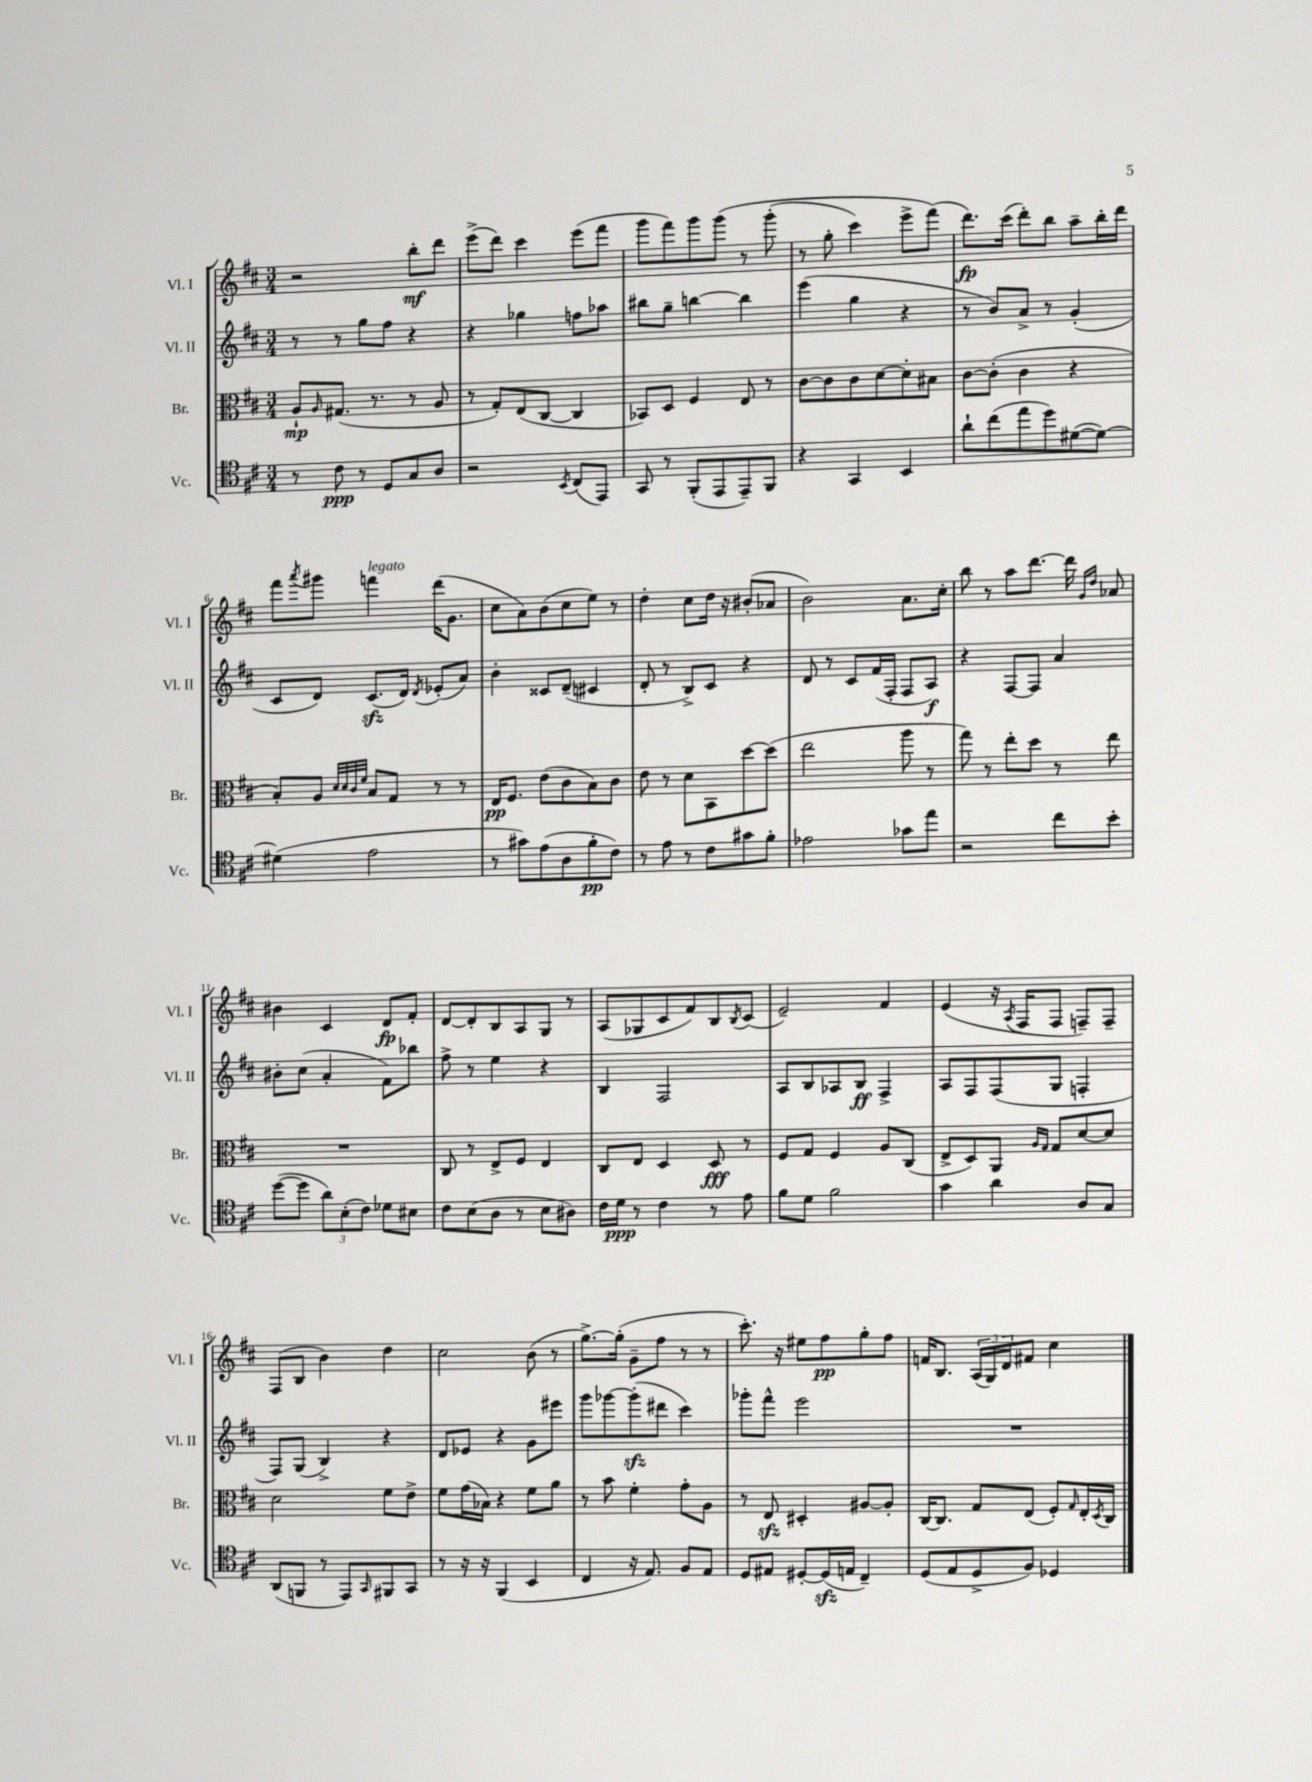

**kern	**kern	**kern	**kern
*staff4	*staff3	*staff2	*staff1
*clefC4	*clefC3	*clefG2	*clefG2
*k[f#c#]	*k[f#c#]	*k[f#c#]	*k[f#c#]
*M3/4	*M3/4	*M3/4	*M3/4
8r	8A`	8r	2r
.	16qqA	.	.
8c#	(8.G#	8r	.
8r	.	8gg	.
.	8.r	.	.
8D	.	8ff#	.
8G	8r	4r	8bb'
8A	8A	.	8ddd
=	=	=	=
2r	8r	4r	(8eee^
.	8G')	.	8ddd)
.	(8E	4gg-	4ccc#
.	[8C#	.	.
8qBB	.	.	.
(8C#	4C#]	8ff	(8eee
8EE)	.	8aa-	8fff#
=	=	=	=
8GG	8BB-)	8bb#	8ggg
8r	8D	8gg~	8fff#)
(8FF#'	4F#	[4bb	8ggg
8EE	.	.	&(8ggg
8EE~)	8E	4bb]	8r
8FF#	8r	.	(8ggg'
=	=	=	=
4r	[8c#	(4eee	8r
.	8c#]	.	8gg'
4GG	8c#	4gg	4ccc#)
.	[8d	.	.
4BB	8d']	4r	8eee^
.	8B#	.	(8fff#&)
=	=	=	=
8a`	[8c#	8r	8.ddd)
(8cc#	(8c#']	8b)	.
.	.	.	(16ccc#
8ee	4c#	8a^	8ddd')
8dd)	.	8r	8bb
([8d#	4r	(4g'	8aa~
8d#_)	.	.	16bb'
.	.	.	16ddd
=	=	=	=
(4d#]	8B')	8c#	8fff#
.	.	.	8qaaa
.	8A	8d)	8ggg#
.	32qqd	.	.
.	32qqd	.	.
.	32qqc#	.	.
.	32qqf#	.	.
2e	8B	(8.c#	4fff
.	8G	.	.
.	.	16d)	.
.	.	8qd	.
.	8r	(8e-'	(16ddd
.	.	.	8.g
.	8r	8a)	.
=	=	=	=
8r	16E	4b'	8cc#
.	8.F#	.	.
8g#)	.	.	8a)
(8e	(8e	8c##	(8b
8A	8c#	(8d~	8cc#
8f#'	8B)	4c#	8ee)
8c#)	8c#	.	8r
=	=	=	=
8r	8e	8d'	4dd'
8e	8r	8r	.
8r	8d	8B^)	8cc#
8c#	8BB	8c#	16dd
.	.	.	16r
8g#	[8dd	4r	(8b#'
8f#'	(8dd]	.	8a-
=	=	=	=
2e-	2ee	8d	2b)
.	.	8r	.
.	.	8c#	.
.	.	(16f#	.
.	.	16F#'	.
8g-	8aa	8F#	8.a
8ee	8r	8A)	.
.	.	.	16cc#'
=	=	=	=
2r	8gg)	4r	8bb
.	8r	.	8r
.	8ee'	[8F#	8aa
.	8dd	8F#]	[8.ddd
8cc#	8r	4a	.
.	.	.	16ddd]
.	.	.	16qqg
.	.	.	16qqdd
8b'	8ee	.	8a-
=	=	=	=
([8dd	2.r	8b#'	4b#
8dd]	.	(8cc#	.
12a)	.	4a'	4c#
(12B'	.	.	.
12c#)	.	.	.
8d-	.	8f#)	8d
8B#	.	8bb-	8f#'
=	=	=	=
8c#	8C#	8ff#^	[8d
(8B	8r	8r	8d']
8A	8E^	4ee	8B
8r	8F#	.	8A
8B	4E	4r	8G
8A#)	.	.	8r
=	=	=	=
16c#	8C#	4B	(8A
16d	.	.	.
8r	8E	.	8G-
4c#	4D	2F#	8c#
.	.	.	8f#)
8r	8D	.	8B
.	.	.	8qB
8e	8r	.	(8c#
=	=	=	=
8f#	8F#	8A	2e~)
8d	8G	8B	.
2f#	4F#	8A-	.
.	.	8B	.
.	8A	4F#^	4f#
.	(8C#	.	.
=	=	=	=
4g	8E^	8A	(4e
.	8D)	8F#	.
4a	8AA	(8F#	16r
.	.	.	8qA
.	.	.	16F#
.	16qqA	.	.
.	16qqG	.	.
.	8G	8G	8F#
8A	[8d	4F'	8F~)
8G	8d]	.	8F~
=	=	=	=
(8AA	2d	8F#)	(8F#
8FF	.	(8G	8B
8r	.	4B^)	4b)
8EE)	.	.	.
16qqGG	.	.	.
8FF#	8f#	4r	4dd
8GG	8e^	.	.
=	=	=	=
8r	8f#	8d	2cc#
16r	(16g	8e-	.
16r	16B-)	.	.
(4FF#	4r	4r	.
4BB	8f#	8g	(8b
.	8a	8eee#	8r
=	=	=	=
4C#	8r	8ggg	[8.gg^)
.	8b	[8ggg-	.
.	.	.	(16gg']
16r	4f#'	(8ggg-']	8g~
8.E)	.	.	.
.	.	8ddd#	8ff#
8F#	8g'	4ccc#)	8r
8E	8A	.	8r
=	=	=	=
8D	8r	8ggg-'	8.ccc#')
8E#	8E	8fff#^^	.
.	.	.	16r
[8D#'	4D#'	2eee	8ee#
(16D#]	.	.	8ff#
16E	.	.	.
4C#~)	[8A#	.	8gg'
.	8A#']	.	8ff#
=	=	=	=
(8D	[16C#	2.r	16f
.	8.C#]	.	8.B
8E	.	.	.
8D^	8G	.	(24A
.	.	.	24G)
.	.	.	24d
8F#)	(8E	.	8f#
4D-	8F#')	.	4cc#
.	16qqG	.	.
.	16E'	.	.
.	8qD	.	.
.	16C#	.	.
==	==	==	==
*-	*-	*-	*-
